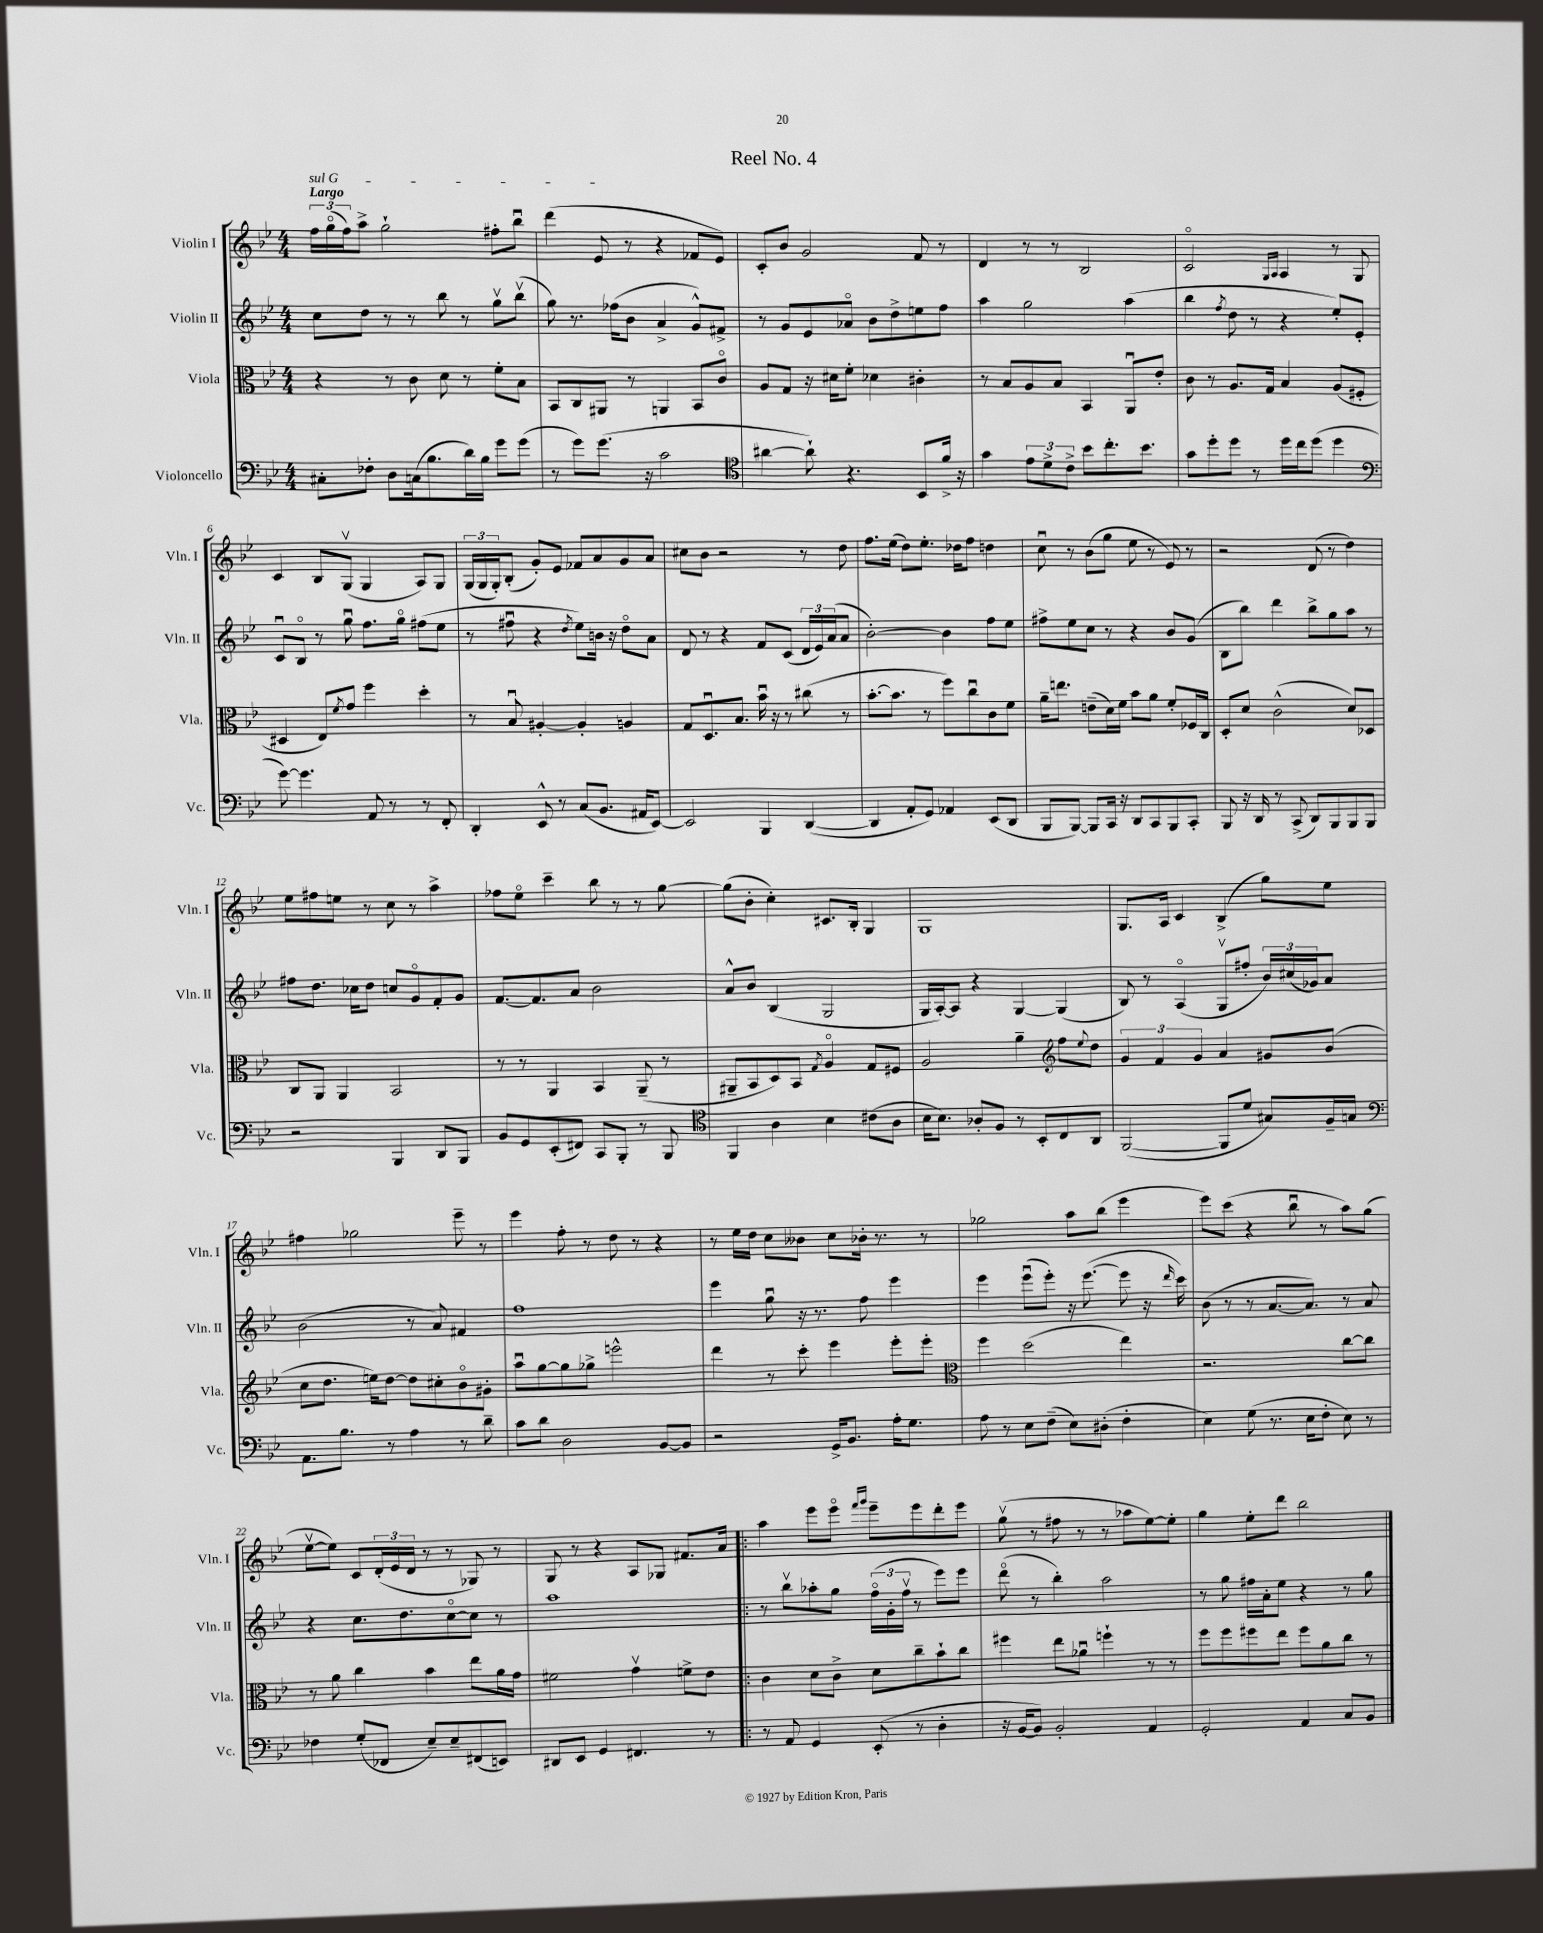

**kern	**kern	**kern	**kern
*part4	*part3	*part2	*part1
*staff4	*staff3	*staff2	*staff1
*I"Violoncello	*I"Viola	*I"Violin II	*I"Violin I
*I'Vc.	*I'Vla.	*I'Vln. II	*I'Vln. I
*clefF4	*clefC3	*clefG2	*clefG2
*k[b-e-]	*k[b-e-]	*k[b-e-]	*k[b-e-]
*M4/4	*M4/4	*M4/4	*M4/4
=1	=1	=1	=1
!	!	!	!LO:TX:a:B:t=Largo
!	!	!	!LO:TX:a:i:t=sul G
8C#X'\L	4r	8cc\L	24ff\LL
.	.	.	(24gg\
.	.	.	24ff\J)
8F-X'\J	.	8dd\J	8aa^\J
8D\L	8r	8r	2gg`\
(16Cn\k	8c\	8r	.
8.B-\	.	.	.
.	8d\	8bb-\	.
16d\L)	8r	8r	.
16B-\JJ	.	.	.
8g\L	8f'\L	8ggv\L	8ff#X'\L
(8g\J	8B-\J	(8bb-v\J	8bb-u\J
=2	=2	=2	=2
8r	8BB-/L	8gg\)	(4ddd\
8g\L)	8C/	8.r	.
(8.g\J	8AA#X/J	.	8e-/
.	.	(16ff-X\KL	.
.	8r	8b-\J	8r
16r	.	.	.
2c\	4AAn/	4a^/	4r
.	8BB-/L	8g^^/L)	8f-X/L
.	8c/J	8f#X^/J	8e-/J)
=3	=3	=3	=3
*clefC4	*	*	*
[4a#X\	8A/L	8r	8c'/L
.	8G/J	8g/L	8b-/J
8a#`\])	16r	8e-/	2g/
.	16d#X\KL	.	.
4.r	8f'\J	8a-X/J	.
.	4d-X\	8b-\L	.
.	.	8dd^\	.
8BB-/L	4c#X'\	8een\	8f/
16f^/Jk	.	8ff\J	8r
16r	.	.	.
=4	=4	=4	=4
4g\	8r	4aa\	4d/
.	8B-/L	.	.
12e-\L	8A/	2gg\	8r
12d^\	.	.	.
.	8B-/J	.	8r
12c^\J	.	.	.
8b-\L	4BB-/	.	2B-/
8.cc'\	.	.	.
.	8AAu/L	(4aa\	.
8.b-\J	.	.	.
.	8e-'/J	.	.
=5	=5	=5	=5
8g\L	8c\	4bb-\	2c/
8dd'\	8r	.	.
.	.	8qff/	.
8dd\J	8.A/L	8dd\	.
8r	.	8r	.
.	16G/Jk	.	.
.	.	.	16qqG/LL
.	.	.	16qqA/JJ
16dd\LL	4B-/	4r	4A/
16cc\J	.	.	.
(8dd\J	.	.	.
4dd\	(8A/L	8ee-'/L)	8r
.	8F#X'/J	8e-'/J	8G/
!!LO:LB:g=z
=6	=6	=6	=6
*clefF4	*	*	*
[8g\)	4D#X/	8cu/L	4c/
4.g\]	.	8B-/J	.
.	8E-/L)	8r	8B-/L
.	8qf/	.	.
.	8g/J	8ggu\	(8Gv/J
8AA/	4ff\	8.ff\L	4G/
8r	.	.	.
.	.	16gg\Jk	.
8r	4dd'\	(8ff#X\L	8A/L)
8FF'/	.	8ee-\J	8G/J
=7	=7	=7	=7
4DD'/	8r	8r	(24G/LL
.	.	.	24G/
.	.	.	24G'/J)
.	8B-u/	8ff#Xu\	(8B-'/J
8EE-^^/	[4A#X'/	4r	8g'/L)
8r	.	.	8e-/J
.	.	8qdd/	.
(8C/L	4A#'/]	8ee-\L)	8f-X/L
8.BB-/J	.	16bn\Jk	8a/
.	.	16r	.
.	4An/	8dd\L	8g/
16AA#X/KL	.	.	.
[8EE-/J)	.	8a\J	8a/J
=8	=8	=8	=8
2EE-/]	8G/L	8d/	8cc#X\L
.	8.Du/	8r	8b-\J
.	.	4r	2r
.	8.B-/J	.	.
4BBB-/	16b-u\	8f/L	.
.	16r	.	.
.	8r	(8c/J	.
([4DD/	(8cc#X\	24d/LL	8r
.	.	24e-/)	.
.	.	(24a/J	.
.	8r	8a/J	8dd\
=9	=9	=9	=9
4DD/]	[8.b-'\L	[2b-'\)	8.ff\L
.	8.b-\J]	.	(16ee-\Jk
8AA'/L	.	.	8dd\L)
8GG/J)	8r	.	8.ee-'\J
4AA-X/	8ff\L)	4b-\]	.
.	.	.	16dd-X\KL
.	8ccu\	.	8ff\J
(8EE-/L	8c\	8ff\L	4ddn\
8DD/J	8f\J	8ee-\J	.
=10	=10	=10	=10
8BBB-/L	16a~\KL	8ff#X^\L	8ccu\
.	8.een\J	.	.
[8BBB-/J)	.	8ee-\	8r
8BBB-/L]	(8en~\L	8cc\J	(8b-\L
16CC/Jk	16d\L)	8r	8gg\J
16r	16f\JJ	.	.
8DD/L	8b-\L	4r	8ee-\
8CC/	8a\J	.	8r
8BBB-/	8f'/L	8b-/L	8e-/)
8CC'/J	16F-X/L	(8g/J	8r
.	16C/JJ	.	.
=11	=11	=11	=11
8BBB-/	8D'/L	8B-\L	2r
16r	8d/J	8bb-\J)	.
16DD/	.	.	.
8r	(2c^^\	4ddd\	.
(8CC^/	.	.	.
8DD/L)	.	8bb-^\L	(8d/
8BBB-/	.	8gg\	8r
8BBB-/	8d/L)	8aa\J	4dd\)
8BBB-/J	8D-X/J	8r	.
!!LO:LB:g=z
=12	=12	=12	=12
2r	8C/L	8ff#X\L	8ee-\L
.	8AA/J	8.dd\J	8ff#X\
.	4AA/	.	8een\J
.	.	16cc-X\KL	.
.	.	8dd\J	8r
4BBB-/	2BB-/	8ccn/L	8cc\
.	.	8g/	8r
8DD/L	.	8f'/	4aa^\
8BBB-/J	.	8g/J	.
=13	=13	=13	=13
8BB-/L	8r	[8.f/L	8ff-X\L
8GG/	8r	.	8ee-\J
.	.	8.f/]	.
(8EE-'/	4AA/	.	4ccc~\
8FF#X/J)	.	8a/J	.
8CC/L	4BB-/	2b-\	8bb-\
8BBB-'/J	.	.	8r
8r	(8AA~/	.	8r
8BBB-/	8r	.	[8gg\
=14	=14	=14	=14
*clefC4	*	*	*
4FF/	8AA#X~/L	8a^^/L	(8gg\L]
.	8BB-/	8b-/J	8b-'\J
4A\	8D/)	(4B-/	4cc'\)
.	8BB-/J	.	.
.	8qG/	.	.
4B-\	4A/	2G/	8.c#X/L
.	.	.	16B-'/Jk
(8c#X\L	8G/L	.	4G/
8A\J	8F#X/J	.	.
=15	=15	=15	=15
16B-\KL	2A/	16G/LL	1G
8.B-\J)	.	[16A'/J)	.
.	.	8A/J]	.
8A-X'/L	.	4r	.
8F/J	.	.	.
8r	4a~\	[4G/	.
8BB-'/L	.	.	.
*	*clefG2	*	*
8C/	8ff\L	(4G/]	.
.	8qqee-/	.	.
8AA/J	8dd\J	.	.
=16	=16	=16	=16
([2FF/	6g/	8B-/)	8.G/L
.	.	8r	.
.	6f/	.	.
.	.	.	16A/Jk
.	.	(4A/	4c/
.	6g/	.	.
8FF/L]	4a/	8Gv/L	(4B-^/
8d/J	.	8ff#X'/J	.
8G#X/L)	8g#X/L	24b-/LL)	8gg\L)
.	.	(24cc#X/	.
.	.	24g-X/J)	.
16F~/L	(8b-/J	8a/J	8ee-\J
16Gn/JJ	.	.	.
!!LO:LB:g=z
=17	=17	=17	=17
*clefF4	*	*	*
8.AA\L	8cc\L	(2b-\	4ff#X\
.	8.dd\J	.	.
8.B-\J	.	.	.
.	.	.	2gg-X\
.	16een\KL)	.	.
8r	[8dd\J	.	.
4A\	8dd\L]	8r	.
.	8cc#X'\	8a/)	.
8r	8b-\	4f#X/	8eee-~\
8d~\	8g#X'\J	.	8r
=18	=18	=18	=18
8c\L	8aau\L	1ff	4eee-\
8d\J	[8gg\	.	.
2D\	8gg\]	.	8ff'\
.	8gg-X^\J	.	8r
.	2eeen^^\	.	8dd\
.	.	.	8r
[8BB-/L	.	.	4r
8BB-/J]	.	.	.
=19	=19	=19	=19
2r	4ddd\	4eee-\	8r
.	.	.	16ee-\LL
.	.	.	16dd\JJ
.	8r	8ggu\	8cc\L
.	8ccc'\	16r	8b--X\J
.	.	8.r	.
16GG^/KL	4eee-\	.	8cc\L
8.BB-/J	.	.	.
.	.	8ff\	16b-X'\Jk
.	.	.	8.r
16A'\KL	8eee-'\L	4eee-\	.
8.G\J	.	.	.
.	8eee-'\J	.	8r
=20	=20	=20	=20
*	*clefC3	*	*
8A\	4ff\	4eee-\	2gg-X\
8r	.	.	.
8E-\L	(2dd\	(8eee-u\L	.
(8F~\J	.	8eee-'\J)	.
8E-\L)	.	16r	8aa\L
.	.	([8.eee-\	.
(8D#X'\J	.	.	(8bb-\J
4F'\	4ee-\)	8eee-\]	4eee-\
.	.	16r	.
.	.	16qqddd/	.
.	.	16ccc\)	.
=21	=21	=21	=21
4E-\)	2.r	(8b-\	8eee-\L)
.	.	8r	(8ccc\J
(8G\	.	8r	4r
8.r	.	[8.a/L	.
.	.	.	8bb-u\
16E-\KL	.	8.a/J])	.
8F'\J	.	.	8r
8E-\)	[8cc\L	8r	8aa\L)
8r	8cc\J]	8a/	(8gg\J
!!LO:LB:g=z
=22	=22	=22	=22
4F-X\	8r	4r	[8ee-v\L
.	8a\	.	8ee-\J])
(8G'/L	4cc\	8.cc\L	8c/L
8FF-X/J	.	.	(24d'/L
.	.	.	24e-/
.	.	8.dd\	.
.	.	.	24d/JJ
8E-~/L)	4b-\	.	8r
8E-~/	.	[8cc\	8r
(8FF#X/	8ee-\L	8cc\J]	8G-X/)
8EEn/J)	16a\L	8r	8r
.	16g\JJ	.	.
=23	=23	=23	=23
8DD#X/L	2f#X\	1aa	8G/
8EE-/J	.	.	8r
4GG/	.	.	4r
4.FF#X/	4gv\	.	8A/L
.	.	.	8G-X/J
.	8fn^\L	.	8.f#X/L
8r	8e-\J	.	.
.	.	.	16a/Jk
=24!|:	=24!|:	=24!|:	=24!|:
8r	4c\	8r	4aa\
8AA/	.	8bb-v\L	.
4GG/	8d\L	8aa-X'\	8eee-\L
.	8c^\J	8gg\J	8eee-\J
.	.	.	16qqfff/LL
.	.	.	16qqggg/JJ
(8EE-'/	8d\L	(24ff\LL	8eee-~\L
.	.	24g'\	.
.	.	24ffv\JJ	.
8r	8cc~\	8r	8eee-\
4D'\	8b-`\	8eee-\L)	8ddd'\
.	8cc\J	8eee-\J	8eee-\J
=25	=25	=25	=25
16r	4ff#X\	(8ddd\	(8ggv\
[16BB-/KL	.	.	.
8BB-/J])	.	8r	8r
2BB-'/	8ee-\L	4bb-'\)	8ff#X\
.	8a-Xu\J	.	8r
.	4ffn`\	2aa\	8r
.	.	.	8aa-X\L
4AA/	8r	.	[8ee-\)
.	8r	.	8ee-'\J]
=26	=26	=26	=26
2GG'/	8ff\L	8r	4gg\
.	8ff\	8gg\	.
.	8ff#X\	16ff#X\LL	8ee-'\L
.	.	16a'\J	.
.	8ee-\J	8ee-\J	8ddd\J
4AA/	8ff#\L	4r	2bb-\
.	8a\	.	.
8C/L	8cc\J	8r	.
8BB-/J	8r	8gg\	.
==	==	==	==
*-	*-	*-	*-
